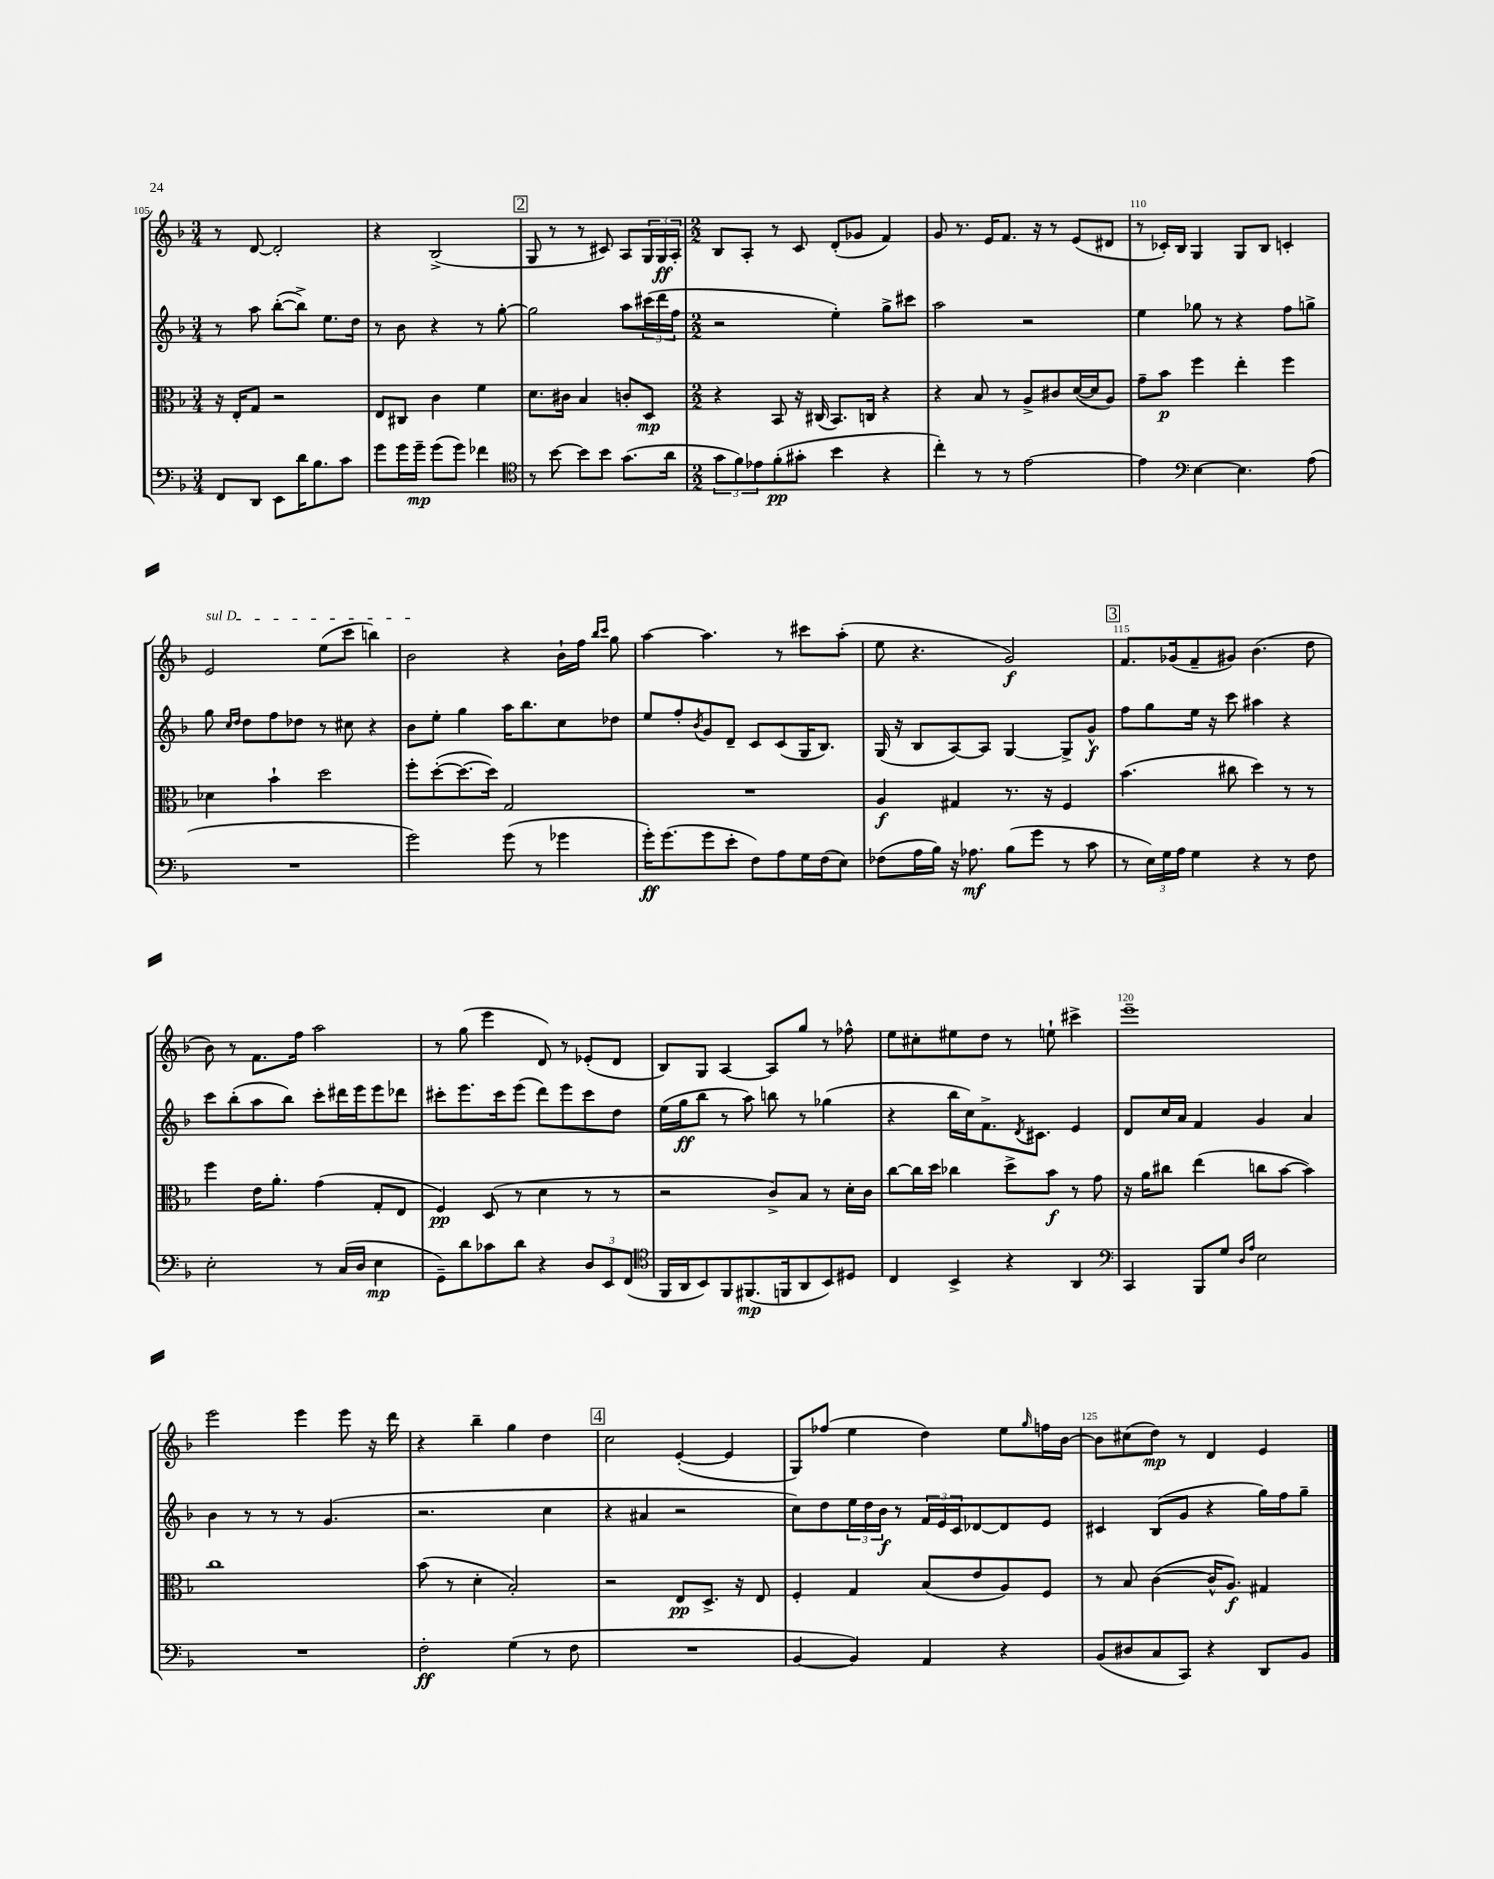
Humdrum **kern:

**kern	**dynam	**kern	**dynam	**kern	**dynam	**kern	**dynam
*part4	*part4	*part3	*part3	*part2	*part2	*part1	*part1
*staff4	*staff4	*staff3	*staff3	*staff2	*staff2	*staff1	*staff1
*clefF4	*	*clefC3	*	*clefG2	*	*clefG2	*
*k[b-]	*	*k[b-]	*	*k[b-]	*	*k[b-]	*
*M3/4	*	*M3/4	*	*M3/4	*	*M3/4	*
=105	=105	=105	=105	=105	=105	=105	=105
8FF/L	.	16r	.	8r	.	8r	.
.	.	16E'/KL	.	.	.	.	.
8DD/J	.	8G/J	.	8aa\	.	[8d/	.
8EE\L	.	2r	.	([8bb-'\L	.	2d'/]	.
16d\K	.	.	.	8bb-^\J])	.	.	.
8.B-\	.	.	.	.	.	.	.
.	.	.	.	8.ee\L	.	.	.
8c\J	.	.	.	.	.	.	.
.	.	.	.	16dd\Jk	.	.	.
=106	=106	=106	=106	=106	=106	=106	=106
8g\L	.	8E/L	.	8r	.	4r	.
16g\L	.	8C#X/J	.	8b-\	.	.	.
16g~\JJ	mp	.	.	.	.	.	.
(8g\L	.	4c\	.	4r	.	(2B-^/	.
8g\J)	.	.	.	.	.	.	.
4f-X\	.	4f\	.	8r	.	.	.
.	.	.	.	[8gg'\	.	.	.
!!LO:REH:place=s1:t=2
=107	=107	=107	=107	=107	=107	=107	=107
*clefC4	*	*	*	*	*	*	*
8r	.	8.d\L	.	2gg\]	.	8G/	.
[8b-\	.	.	.	.	.	8r	.
.	.	16c#X\Jk	.	.	.	.	.
8b-\L]	.	4B-/	.	.	.	8r	.
8b-\J	.	.	.	.	.	8c#X/)	.
(8.g\L	.	8cn'/L	.	8aa\L	.	8A/L	.
.	.	8D/J	mp	(24ccc#X\L	.	24G/L	.
.	.	.	.	24ddd\	.	24G/	ff
16a\Jk	.	.	.	.	.	.	.
.	.	.	.	24ff\JJ	.	24A'/JJ	.
=108	=108	=108	=108	=108	=108	=108	=108
*M2/2	*	*M2/2	*	*M2/2	*	*M2/2	*
12g\L	.	4r	.	2r	.	8B-/L	.
12f\)	.	.	.	.	.	.	.
.	.	.	.	.	.	8A'/J	.
12e-X\	.	.	.	.	.	.	.
(8f'\	pp	8BB-/	.	.	.	8r	.
8g#X'\J	.	16r	.	.	.	8c/	.
.	.	(16C#X/	.	.	.	.	.
4b-\	.	8.BB-/L)	.	4ee'\)	.	(8d'/L	.
.	.	.	.	.	.	8g-X/J	.
.	.	16Cn/Jk	.	.	.	.	.
4r	.	4r	.	8gg^\L	.	4f/)	.
.	.	.	.	8ccc#X\J	.	.	.
=109	=109	=109	=109	=109	=109	=109	=109
4cc'\)	.	4r	.	2aa\	.	8g/	.
.	.	.	.	.	.	8.r	.
8r	.	8B-/	.	.	.	.	.
.	.	.	.	.	.	16e/KL	.
8r	.	8r	.	.	.	8.f/J	.
[2e\	.	8A^/L	.	2r	.	.	.
.	.	.	.	.	.	16r	.
.	.	8c#X/	.	.	.	8r	.
.	.	([16d/L	.	.	.	(8e/L	.
.	.	16d/J]	.	.	.	.	.
.	.	8A/J)	.	.	.	8d#X/J	.
=110	=110	=110	=110	=110	=110	=110	=110
4e\]	.	8g~\L	.	4ee\	.	8r	.
.	.	8b-\J	p	.	.	16c-X'/LL)	.
.	.	.	.	.	.	16B-/JJ	.
*clefF4	*	*	*	*	*	*	*
[4E\	.	4ff\	.	8gg-X\	.	4G/	.
.	.	.	.	8r	.	.	.
4.E\]	.	4ee'\	.	4r	.	8G/L	.
.	.	.	.	.	.	8B-/J	.
.	.	4ff\	.	8ff\L	.	4cn'/	.
(8A\	.	.	.	8ggn^\J	.	.	.
!!LO:LB:g=z
=111	=111	=111	=111	=111	=111	=111	=111
!	!	!	!	!	!	!LO:TX:a:i:t=sul D	!
1r	.	4d-X\	.	8gg\	.	2e/	.
.	.	.	.	16qqcc/LL	.	.	.
.	.	.	.	16qqdd/JJ	.	.	.
.	.	.	.	8dd\L	.	.	.
.	.	4b-`\	.	8ff\	.	.	.
.	.	.	.	8dd-X\J	.	.	.
.	.	2dd\	.	8r	.	(8ee\L	.
.	.	.	.	8cc#X\	.	8ccc\J	.
.	.	.	.	4r	.	4bbn\)	.
=112	=112	=112	=112	=112	=112	=112	=112
2g\)	.	8ff'\L	.	8b-\L	.	2b-\	.
.	.	([8dd'\	.	8ee'\J	.	.	.
.	.	8.dd\_	.	4gg\	.	.	.
.	.	16dd\Jk])	.	.	.	.	.
(8g\	.	2G/	.	16aa\KL	.	4r	.
.	.	.	.	8.bb-\	.	.	.
8r	.	.	.	.	.	.	.
4g-X\	.	.	.	8cc\	.	16b-`\LL	.
.	.	.	.	.	.	16ff\JJ	.
.	.	.	.	.	.	16qqbb-/LL	.
.	.	.	.	.	.	16qqccc/JJ	.
.	.	.	.	8dd-X\J	.	8gg\	.
=113	=113	=113	=113	=113	=113	=113	=113
16g'\KL)	ff	1r	.	8ee/L	.	[4aa\	.
(8.g\	.	.	.	.	.	.	.
.	.	.	.	8ff'/	.	.	.
.	.	.	.	8qb-/	.	.	.
8g\	.	.	.	8g/	.	4.aa\]	.
8e'\J	.	.	.	8d~/J	.	.	.
8F\L)	.	.	.	8c/L	.	.	.
8A\	.	.	.	(8c/	.	8r	.
16G\L	.	.	.	16G/K	.	8ccc#X\L	.
(16F\J	.	.	.	8.B-/J)	.	.	.
8E\J)	.	.	.	.	.	(8aa'\J	.
=114	=114	=114	=114	=114	=114	=114	=114
(8F-X\L	.	4A/	f	(16G/	.	8ee\	.
.	.	.	.	16r	.	.	.
16A\L	.	.	.	8B-/L	.	4.r	.
16B-\JJ)	.	.	.	.	.	.	.
16r	.	4G#X/	.	[8A/)	.	.	.
8.A-X\	mf	.	.	.	.	.	.
.	.	.	.	8A/J]	.	.	.
(8B-\L	.	8.r	.	[4G/	.	2g/)	f
8g\J	.	.	.	.	.	.	.
.	.	16r	.	.	.	.	.
8r	.	4F/	.	8G^/L]	.	.	.
8c\	.	.	.	8g^^/J	f	.	.
!!LO:REH:place=s1:t=3
=115	=115	=115	=115	=115	=115	=115	=115
8r	.	(4.b-\	.	8ff\L	.	8.f/L	.
24E\LL)	.	.	.	8gg\	.	.	.
24G\	.	.	.	.	.	.	.
.	.	.	.	.	.	(16g-X/k	.
24A\JJ	.	.	.	.	.	.	.
4G\	.	.	.	16ee\Jk	.	8f~/	.
.	.	.	.	16r	.	.	.
.	.	8cc#X\	.	8ccc\	.	8g#X/J)	.
4r	.	4dd\)	.	4aa#X\	.	(4.b-\	.
8r	.	8r	.	4r	.	.	.
8F\	.	8r	.	.	.	8dd\	.
!!LO:LB:g=z
=116	=116	=116	=116	=116	=116	=116	=116
2E'\	.	4ff\	.	8ccc\L	.	8b-\)	.
.	.	.	.	(8bb-'\	.	8r	.
.	.	16e\KL	.	8aa\	.	8.f\L	.
.	.	8.a'\J	.	.	.	.	.
.	.	.	.	8bb-\J)	.	.	.
.	.	.	.	.	.	16ff\Jk	.
8r	.	(4g\	.	8ccc'\L	.	2aa\	.
(16C/LL	.	.	.	16ddd#X\L	.	.	.
16D/JJ	.	.	.	16eee\J	.	.	.
4E\	mp	8G'/L	.	8eee\	.	.	.
.	.	8E/J	.	8ddd-X\J	.	.	.
=117	=117	=117	=117	=117	=117	=117	=117
8GG~\L)	.	4F/)	pp	8ccc#X'\L	.	8r	.
8d\	.	.	.	8.eee\	.	(8gg\	.
8c-X\	.	(8D/	.	.	.	4eee\	.
.	.	.	.	16ccc#\k	.	.	.
8d\J	.	8r	.	(8eee\J	.	.	.
4r	.	4d\	.	8ddd\L)	.	8d/)	.
.	.	.	.	8eee\	.	8r	.
12D/L	.	8r	.	8ccc#\	.	(8e-X'/L	.
12EE/	.	.	.	.	.	.	.
.	.	8r	.	8dd\J	.	8d/J	.
(12FF/J	.	.	.	.	.	.	.
=118	=118	=118	=118	=118	=118	=118	=118
*clefC4	*	*	*	*	*	*	*
16FF/LL	.	2r	.	(16ee\LL	.	8B-/L)	.
16AA/J	.	.	.	16gg\J	ff	.	.
8BB-/)	.	.	.	8bb-\J	.	8G/J	.
8FF/	.	.	.	8r	.	[4A/	.
(8.FF#X/	mp	.	.	8aa\)	.	.	.
.	.	8c^/L)	.	8bbn\	.	8A/L]	.
16FFn/k	.	.	.	.	.	.	.
8AA/	.	8B-/J	.	8r	.	8gg/J	.
8BB-/)	.	8r	.	(4gg-X\	.	8r	.
8D#X/J	.	16d'\LL	.	.	.	8ff-X^^\	.
.	.	16c\JJ	.	.	.	.	.
=119	=119	=119	=119	=119	=119	=119	=119
4C/	.	[8cc\L	.	4r	.	8ee\L	.
.	.	16cc\L]	.	.	.	8cc#X'\	.
.	.	16dd\JJ	.	.	.	.	.
4BB-^/	.	4cc-X\	.	16bb-\LL	.	8ee#X\	.
.	.	.	.	16cc\J)	.	.	.
.	.	.	.	8.f^\	.	8dd\J	.
4r	.	8dd^\L	.	.	.	8r	.
.	.	.	.	8qd/	.	.	.
.	.	.	.	8.c#X\J	.	.	.
.	.	8b-\J	f	.	.	8een`\	.
4AA/	.	8r	.	4e/	.	4ccc#X^\	.
.	.	8g\	.	.	.	.	.
=120	=120	=120	=120	=120	=120	=120	=120
*clefF4	*	*	*	*	*	*	*
4CC/	.	16r	.	8d/L	.	1eee~	.
.	.	16a\KL	.	.	.	.	.
.	.	8cc#X\J	.	16cc/L	.	.	.
.	.	.	.	16a/JJ	.	.	.
8BBB-/L	.	(4ee\	.	4f/	.	.	.
8G/J	.	.	.	.	.	.	.
16qqD/LL	.	.	.	.	.	.	.
16qqA/JJ	.	.	.	.	.	.	.
2E\	.	8ccn\L	.	4g/	.	.	.
.	.	[8b-\J	.	.	.	.	.
.	.	4b-\])	.	4a/	.	.	.
!!LO:LB:g=z
=121	=121	=121	=121	=121	=121	=121	=121
1r	.	1cc	.	4b-\	.	2eee\	.
.	.	.	.	8r	.	.	.
.	.	.	.	8r	.	.	.
.	.	.	.	8r	.	4eee\	.
.	.	.	.	(4.g/	.	.	.
.	.	.	.	.	.	8eee\	.
.	.	.	.	.	.	16r	.
.	.	.	.	.	.	16ddd\	.
=122	=122	=122	=122	=122	=122	=122	=122
2F'\	ff	(8b-\	.	2.r	.	4r	.
.	.	8r	.	.	.	.	.
.	.	4d'\	.	.	.	4bb-~\	.
(4G\	.	2B-'/)	.	.	.	4gg\	.
8r	.	.	.	4cc\	.	4dd\	.
8F\	.	.	.	.	.	.	.
!!LO:REH:place=s1:t=4
=123	=123	=123	=123	=123	=123	=123	=123
1r	.	2r	.	4r	.	2cc\	.
.	.	.	.	4a#X/	.	.	.
.	.	8E/L	pp	2r	.	([4e'/	.
.	.	8.D^/J	.	.	.	.	.
.	.	.	.	.	.	4e/]	.
.	.	16r	.	.	.	.	.
.	.	8E/	.	.	.	.	.
=124	=124	=124	=124	=124	=124	=124	=124
[4BB-/	.	4F'/	.	8cc\L)	.	8G/L)	.
.	.	.	.	8dd\	.	(8ff-X/J	.
4BB-/])	.	4G/	.	24ee\L	.	4ee\	.
.	.	.	.	24dd\	.	.	.
.	.	.	.	24b-\JJ	f	.	.
.	.	.	.	8r	.	.	.
4AA/	.	(8B-/L	.	24f/LL	.	4dd\)	.
.	.	.	.	24e/	.	.	.
.	.	.	.	24c/J	.	.	.
.	.	8e/	.	[8d-X/	.	.	.
4r	.	8A/)	.	8d-/]	.	8ee\L	.
.	.	.	.	.	.	16qqgg/	.
.	.	8F/J	.	8e/J	.	16ffn\L	.
.	.	.	.	.	.	[16b-\JJ	.
=125	=125	=125	=125	=125	=125	=125	=125
(8BB-/L	.	8r	.	4c#X/	.	8b-\L]	.
8D#X/	.	8B-/	.	.	.	(8cc#X\	.
8C/	.	([4c\	.	(8B-/L	.	8dd\J)	mp
8CC/J)	.	.	.	8g/J	.	8r	.
4r	.	16c^^/KL]	.	4r	.	4d/	.
.	.	8.A/J)	f	.	.	.	.
8DD/L	.	4G#X/	.	16gg\LL)	.	4e/	.
.	.	.	.	16ff\J	.	.	.
8BB-/J	.	.	.	8gg~\J	.	.	.
==	==	==	==	==	==	==	==
*-	*-	*-	*-	*-	*-	*-	*-
